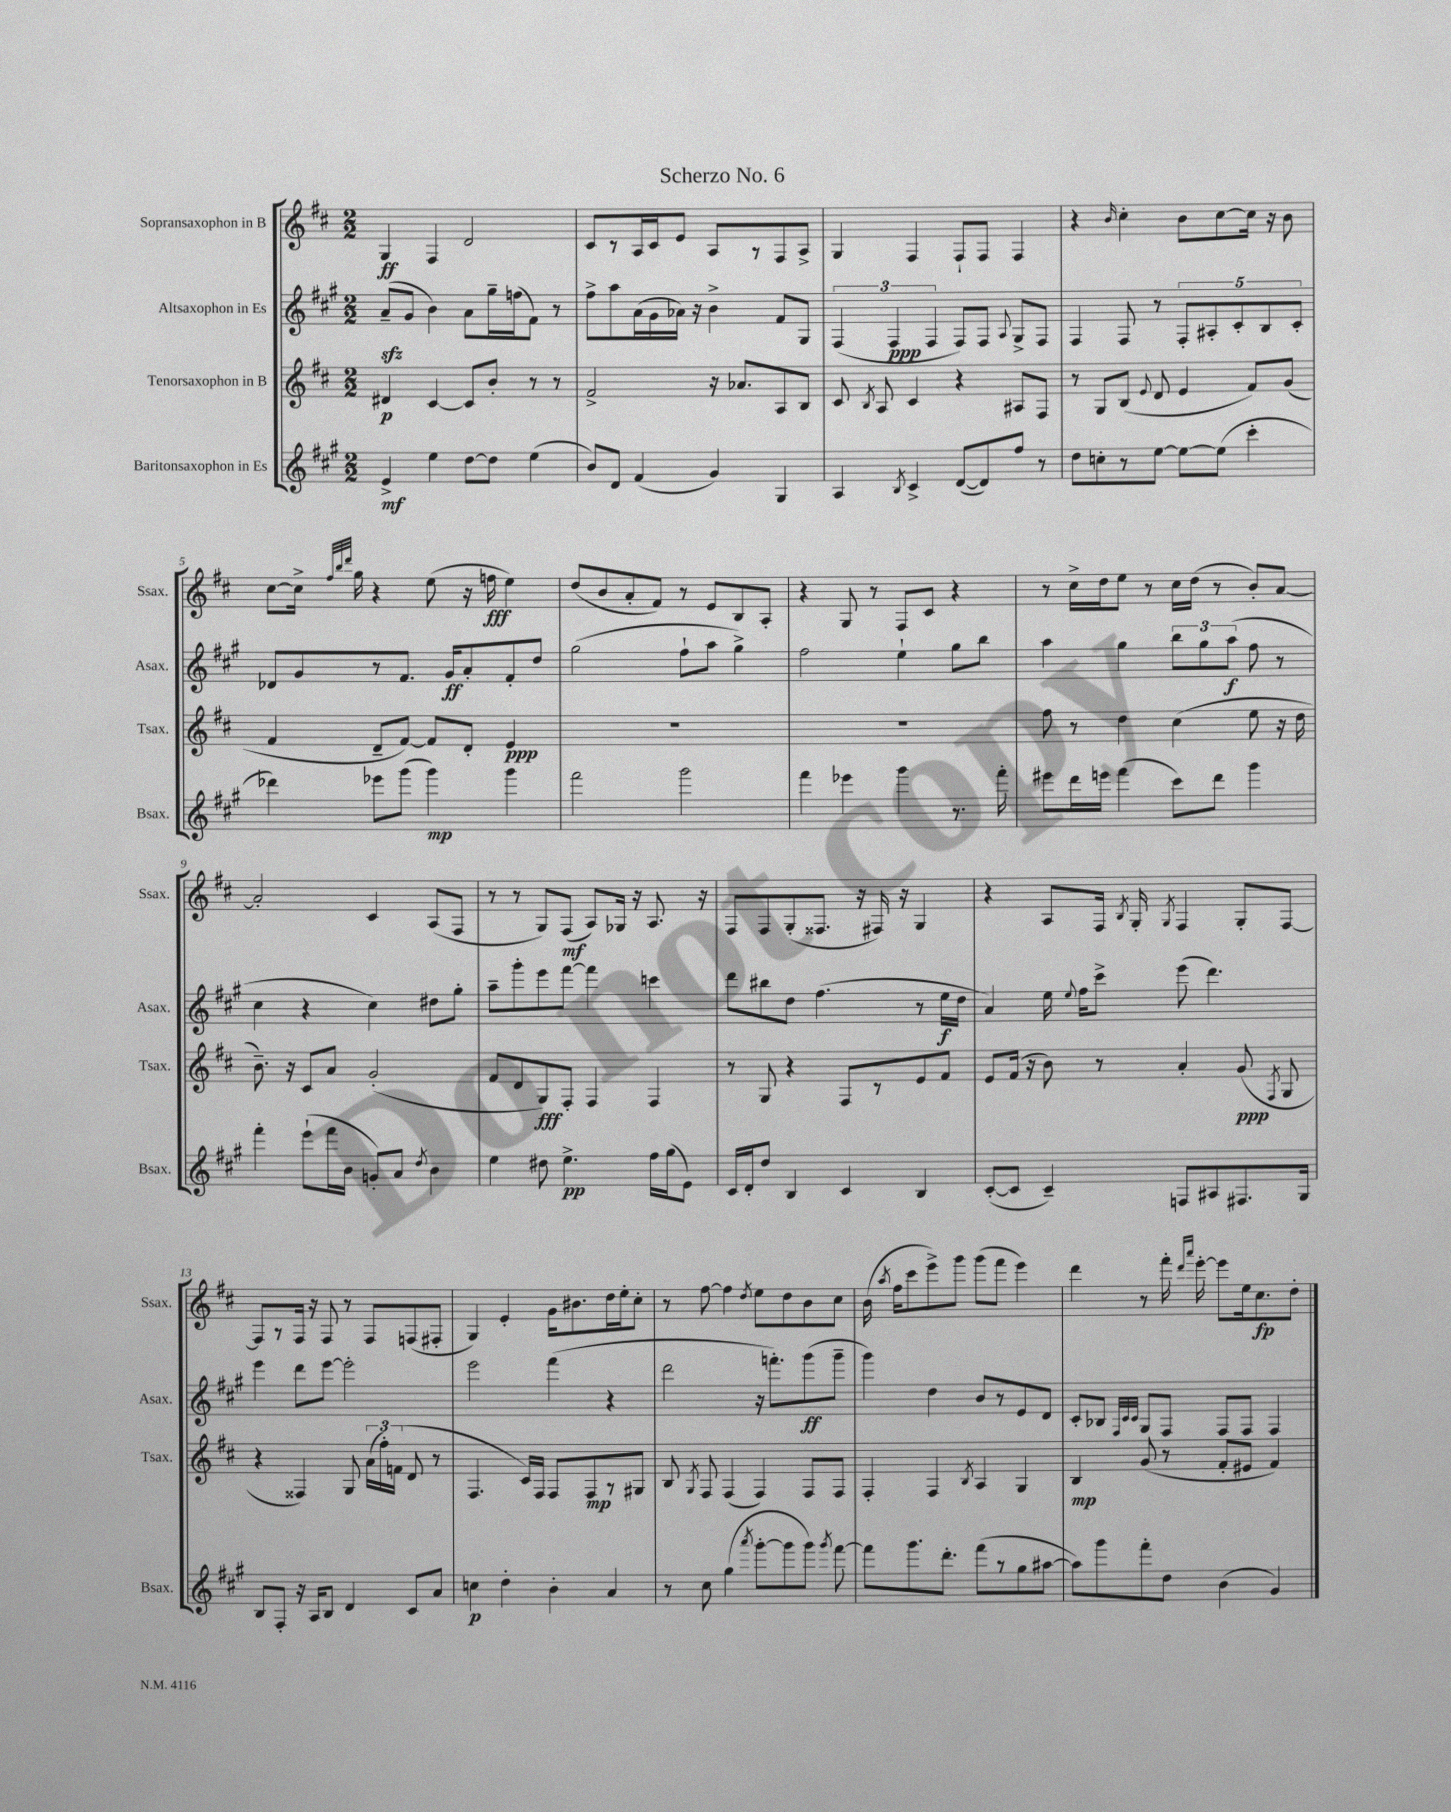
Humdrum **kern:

**kern	**dynam	**kern	**dynam	**kern	**dynam	**kern	**dynam
*part4	*part4	*part3	*part3	*part2	*part2	*part1	*part1
*staff4	*staff4	*staff3	*staff3	*staff2	*staff2	*staff1	*staff1
*I"Baritonsaxophon in Es	*	*I"Tenorsaxophon in B	*	*I"Altsaxophon in Es	*	*I"Sopransaxophon in B	*
*I'Bsax.	*	*I'Tsax.	*	*I'Asax.	*	*I'Ssax.	*
*clefG2	*	*clefG2	*	*clefG2	*	*clefG2	*
*k[f#c#g#]	*	*k[f#c#]	*	*k[f#c#g#]	*	*k[f#c#]	*
*M2/2	*	*M2/2	*	*M2/2	*	*M2/2	*
=1	=1	=1	=1	=1	=1	=1	=1
4e^/	mf	4d#X/	p	(8azz~/L	.	4G/	ff
.	.	.	.	8g#/J	.	.	.
4ee\	.	[4c#/	.	4b\)	.	4F#/	.
[8dd\L	.	8c#/L]	.	8a\L	.	2d/	.
8dd\J]	.	8b'/J	.	16gg#~\L	.	.	.
.	.	.	.	(16ffn\J	.	.	.
(4ee\	.	8r	.	8f#\J)	.	.	.
.	.	8r	.	8r	.	.	.
=2	=2	=2	=2	=2	=2	=2	=2
8b/L)	.	2f#^/	.	8ff#^\L	.	8c#/L	.
8d/J	.	.	.	8aa\	.	8r	.
(4f#/	.	.	.	(16a\L	.	16A/L	.
.	.	.	.	16g#\	.	16c#/J	.
.	.	.	.	16a-X\JJ)	.	8e/J	.
.	.	.	.	16r	.	.	.
4g#/)	.	16r	.	4b^\	.	8A/L	.
.	.	8.a-X/L	.	.	.	.	.
.	.	.	.	.	.	8r	.
4G#/	.	8A/	.	8f#/L	.	8F#/	.
.	.	8B/J	.	8G#/J	.	8A^/J	.
=3	=3	=3	=3	=3	=3	=3	=3
4A/	.	8c#/	.	(6F#/	.	4G/	.
.	.	8qB/	.	.	.	.	.
.	.	8A/	.	.	.	.	.
.	.	.	.	6F#/	ppp	.	.
8qB/	.	.	.	.	.	.	.
4c#^/	.	4c#/	.	.	.	4F#/	.
.	.	.	.	6F#/	.	.	.
([8d/L	.	4r	.	8F#/L)	.	8F#`/L	.
8d/])	.	.	.	8F#/J	.	8F#/J	.
.	.	.	.	8qqA/	.	.	.
8ff#/J	.	8A#X/L	.	8G#^/L	.	4F#/	.
8r	.	8F#/J	.	8F#/J	.	.	.
=4	=4	=4	=4	=4	=4	=4	=4
8dd\L	.	8r	.	4F#/	.	4r	.
8ccn'\	.	8G/L	.	.	.	.	.
.	.	.	.	.	.	16qqb/	.
8r	.	(8B/J	.	8F#/	.	4cc#'\	.
.	.	8qqe/	.	.	.	.	.
[8ee\J	.	8d/	.	8r	.	.	.
8ee\L_	.	4e/	.	10F#'/L	.	8b\L	.
.	.	.	.	10A#X'/	.	.	.
(8ee\J]	.	.	.	.	.	[8cc#\	.
.	.	.	.	10c#'/	.	.	.
4ccc#'\	.	8f#/L)	.	.	.	16cc#\Jk]	.
.	.	.	.	10B/	.	.	.
.	.	.	.	.	.	16r	.
.	.	(8g/J	.	.	.	8b\	.
.	.	.	.	10c#'/J	.	.	.
!!LO:LB:g=z
=5	=5	=5	=5	=5	=5	=5	=5
4ddd-X\)	.	4f#/	.	8d-X/L	.	[8cc#\L	.
.	.	.	.	8g#/	.	16cc#^\Jk]	.
.	.	.	.	.	.	32qqff#/LLL	.
.	.	.	.	.	.	32qqbb/	.
.	.	.	.	.	.	32qqddd/JJJ	.
.	.	.	.	.	.	16gg\	.
8eee-X\L	.	8d~/L	.	8r	.	4r	.
(8ggg#\J	.	[8f#/J)	.	8.f#/J	.	.	.
4ggg#\)	mp	8f#/L]	.	.	.	(8ee\	.
.	.	.	.	16g#/KL	ff	.	.
.	.	8d'/J	.	8a'/	.	16r	.
.	.	.	.	.	.	16ffn\	fff
4ggg#\	.	4e/	ppp	8f#'/	.	4ee\)	.
.	.	.	.	8dd/J	.	.	.
=6	=6	=6	=6	=6	=6	=6	=6
2fff#\	.	1r	.	(2gg#\	.	(8dd/L	.
.	.	.	.	.	.	8b/	.
.	.	.	.	.	.	8a'/	.
.	.	.	.	.	.	8f#/J)	.
2ggg#\	.	.	.	8ff#`\L	.	8r	.
.	.	.	.	8aa\J	.	8e/L	.
.	.	.	.	4gg#^\)	.	8B/	.
.	.	.	.	.	.	8A'/J	.
=7	=7	=7	=7	=7	=7	=7	=7
4fff#\	.	1r	.	2ff#\	.	4r	.
4eee-X\	.	.	.	.	.	8G/	.
.	.	.	.	.	.	8r	.
4ggg#\	.	.	.	4ee`\	.	8F#/L	.
.	.	.	.	.	.	8c#/J	.
8.r	.	.	.	8gg#\L	.	4r	.
.	.	.	.	8bb\J	.	.	.
16fff#'\	.	.	.	.	.	.	.
=8	=8	=8	=8	=8	=8	=8	=8
8eee#X\L	.	8ff#\	.	4aa\	.	8r	.
16ddd\L	.	8r	.	.	.	16cc#^\LL	.
16eeen\JJ	.	.	.	.	.	16dd\J	.
(4fff#\	.	4dd\	.	4gg#\	.	8ee\J	.
.	.	.	.	.	.	8r	.
8ccc#\L)	.	(4cc#\	.	12bb\L	.	16cc#\LL	.
.	.	.	.	.	.	(16dd\JJ	.
.	.	.	.	12gg#\	.	.	.
8ddd\J	.	.	.	.	.	8r	.
.	.	.	.	(12aa\J	f	.	.
4ggg#\	.	8ee\	.	8ff#\	.	8b'/L)	.
.	.	16r	.	8r	.	[8a/J	.
.	.	16dd\	.	.	.	.	.
!!LO:LB:g=z
=9	=9	=9	=9	=9	=9	=9	=9
4fff#'\	.	8.b~\)	.	4cc#\	.	2a'/]	.
.	.	16r	.	.	.	.	.
(8eee`\L	.	8c#/L	.	4r	.	.	.
16fff#\L	.	8a/J	.	.	.	.	.
16b\JJ	.	.	.	.	.	.	.
8gn'/L)	.	(2g'/	.	4cc#\)	.	4c#/	.
8a/J	.	.	.	.	.	.	.
8qdd/	.	.	.	.	.	.	.
4b\	.	.	.	8dd#X\L	.	(8A/L	.
.	.	.	.	8gg#'\J	.	8F#/J	.
=10	=10	=10	=10	=10	=10	=10	=10
4ee\	.	8f#/L	.	8aa~\L	.	8r	.
.	.	8d/	.	8ggg#'\	.	8r	.
8dd#X\	.	8G/)	fff	8eee\	.	8G/L)	.
4.ee^\	pp	8F#'/J	.	[8fff#\J	.	(8F#/J	mf
.	.	4F#/	.	4fff#\]	.	8A/L)	.
.	.	.	.	.	.	16G-X/Jk	.
.	.	.	.	.	.	16r	.
16ff#\LL	.	4F#/	.	4cccn\	.	8.A/	.
(16gg#\J	.	.	.	.	.	.	.
8e\J)	.	.	.	.	.	.	.
.	.	.	.	.	.	16r	.
=11	=11	=11	=11	=11	=11	=11	=11
16c#/LL	.	8r	.	8ddd\L	.	8F#/L	.
16d'/J	.	.	.	.	.	.	.
8dd/J	.	8G/	.	8bb#X\	.	8F#/	.
4B/	.	4r	.	8dd\J	.	(8G'/	.
.	.	.	.	(4.ff#\	.	8.F##X/J	.
4c#/	.	8F#/L	.	.	.	.	.
.	.	.	.	.	.	16r	.
.	.	8r	.	.	.	16F#X/)	.
.	.	.	.	.	.	16r	.
4B/	.	8e/	.	8r	.	4G/	.
.	.	8f#/J	.	16ee\LL	f	.	.
.	.	.	.	16dd\JJ	.	.	.
=12	=12	=12	=12	=12	=12	=12	=12
([8c#'/L	.	8e/L	.	4a/)	.	4r	.
8c#/J]	.	(16f#/Jk	.	.	.	.	.
.	.	16r	.	.	.	.	.
4c#~/)	.	8b\)	.	16ee\	.	8A/L	.
.	.	.	.	8qqee/	.	.	.
.	.	.	.	16ff#\KL	.	.	.
.	.	8r	.	8ccc#^\J	.	16F#/Jk	.
.	.	.	.	.	.	8qB/	.
.	.	.	.	.	.	16G'/	.
.	.	.	.	.	.	8qG/	.
8Fn/L	.	4a'/	.	(8eee\	.	4F#/	.
8A#X/	.	.	.	4.ddd\)	.	.	.
8.F#X/	.	(8g/	ppp	.	.	8G'/L	.
.	.	8qF#/	.	.	.	.	.
.	.	8G/	.	.	.	[8F#/J	.
16G#/Jk	.	.	.	.	.	.	.
!!LO:LB:g=z
=13	=13	=13	=13	=13	=13	=13	=13
8B/L	.	4r	.	4eee\	.	8F#/L]	.
8F#'/J	.	.	.	.	.	8r	.
16r	.	4F##X/)	.	8ddd\L	.	16F#/Jk	.
16A/KL	.	.	.	.	.	16r	.
8B/J	.	.	.	[8eee\J	.	8F#/	.
4d/	.	8G/	.	2eee'\]	.	8r	.
.	.	(24a\LL	.	.	.	8F#/L	.
.	.	24ff#'\)	.	.	.	.	.
.	.	(24fn\JJ	.	.	.	.	.
8c#/L	.	8d/	.	.	.	(8Fn/	.
8a/J	.	8r	.	.	.	8F#X'/J	.
=14	=14	=14	=14	=14	=14	=14	=14
4ccn\	p	4.F#/	.	2eee\	.	4G/)	.
4dd'\	.	.	.	.	.	4e'/	.
.	.	16c#/LL)	.	.	.	.	.
.	.	16F#/JJ	.	.	.	.	.
4b'\	.	8F#/L	.	(4fff#\	.	16g\KL	.
.	.	.	.	.	.	8.b#X\	.
.	.	8F#/	mp	.	.	.	.
4a/	.	8r	.	4r	.	16dd\L	.
.	.	.	.	.	.	16ee'\J	.
.	.	8G#X/J	.	.	.	8cc#'\J	.
=15	=15	=15	=15	=15	=15	=15	=15
8r	.	8B/	.	2ddd\	.	8r	.
.	.	8qG/	.	.	.	.	.
8cc#\	.	8F#/	.	.	.	[8ff#\	.
(4gg#\	.	(4F#/	.	.	.	4ff#\]	.
8qaaa/	.	.	.	.	.	8qdd/	.
[8ggg#'\L	.	4F#/)	.	16r	.	8ee\L	.
.	.	.	.	8.fffn'\L)	.	.	.
8ggg#\]	.	.	.	.	.	8dd\	.
8ggg#\J)	.	8F#/L	.	(8ggg#\	ff	8b\	.
8qggg#/	.	.	.	.	.	.	.
[8fff#\	.	8F#/J	.	8ggg#~\J	.	8cc#\J	.
=16	=16	=16	=16	=16	=16	=16	=16
8fff#\L]	.	4F#'/	.	4ggg#\)	.	(16b\	.
.	.	.	.	.	.	8qaa/	.
.	.	.	.	.	.	16ff#\KL	.
8.ggg#\	.	.	.	.	.	8ccc#\	.
.	.	4F#/	.	4dd\	.	8eee^\)	.
8.ddd'\J	.	.	.	.	.	.	.
.	.	.	.	.	.	8ggg\J	.
.	.	8qB/	.	.	.	.	.
(8fff#\L	.	4A/	.	8b/L	.	(8ggg\L	.
8r	.	.	.	8r	.	8fff#\J	.
8gg#\	.	4G/	.	8e/	.	4eee\)	.
[8aa#X\J	.	.	.	8d/J	.	.	.
=17	=17	=17	=17	=17	=17	=17	=17
8aa#\L])	.	4B/	mp	8c#'/L	.	4ddd\	.
8ggg#\	.	.	.	8B-X/J	.	.	.
.	.	.	.	32qqF#/LLL	.	.	.
.	.	.	.	32qqc#/	.	.	.
.	.	.	.	32qqc#/JJJ	.	.	.
8fff#'\	.	(8g/	.	8G#/L	.	8r	.
8dd\J	.	8r	.	8F#/J	.	16fff#'\	.
.	.	.	.	.	.	16qqddd/LL	.
.	.	.	.	.	.	16qqaaa/JJ	.
.	.	.	.	.	.	[16eee'\	.
(4b\	.	8f#'/L	.	8F#/L	.	8eee\L]	.
.	.	8e#X/J	.	8F#/J	.	16ee\k	.
.	.	.	.	.	.	8.cc#\	fp
4g#/)	.	4f#/)	.	4F#/	.	.	.
.	.	.	.	.	.	8dd'\J	.
==	==	==	==	==	==	==	==
*-	*-	*-	*-	*-	*-	*-	*-
